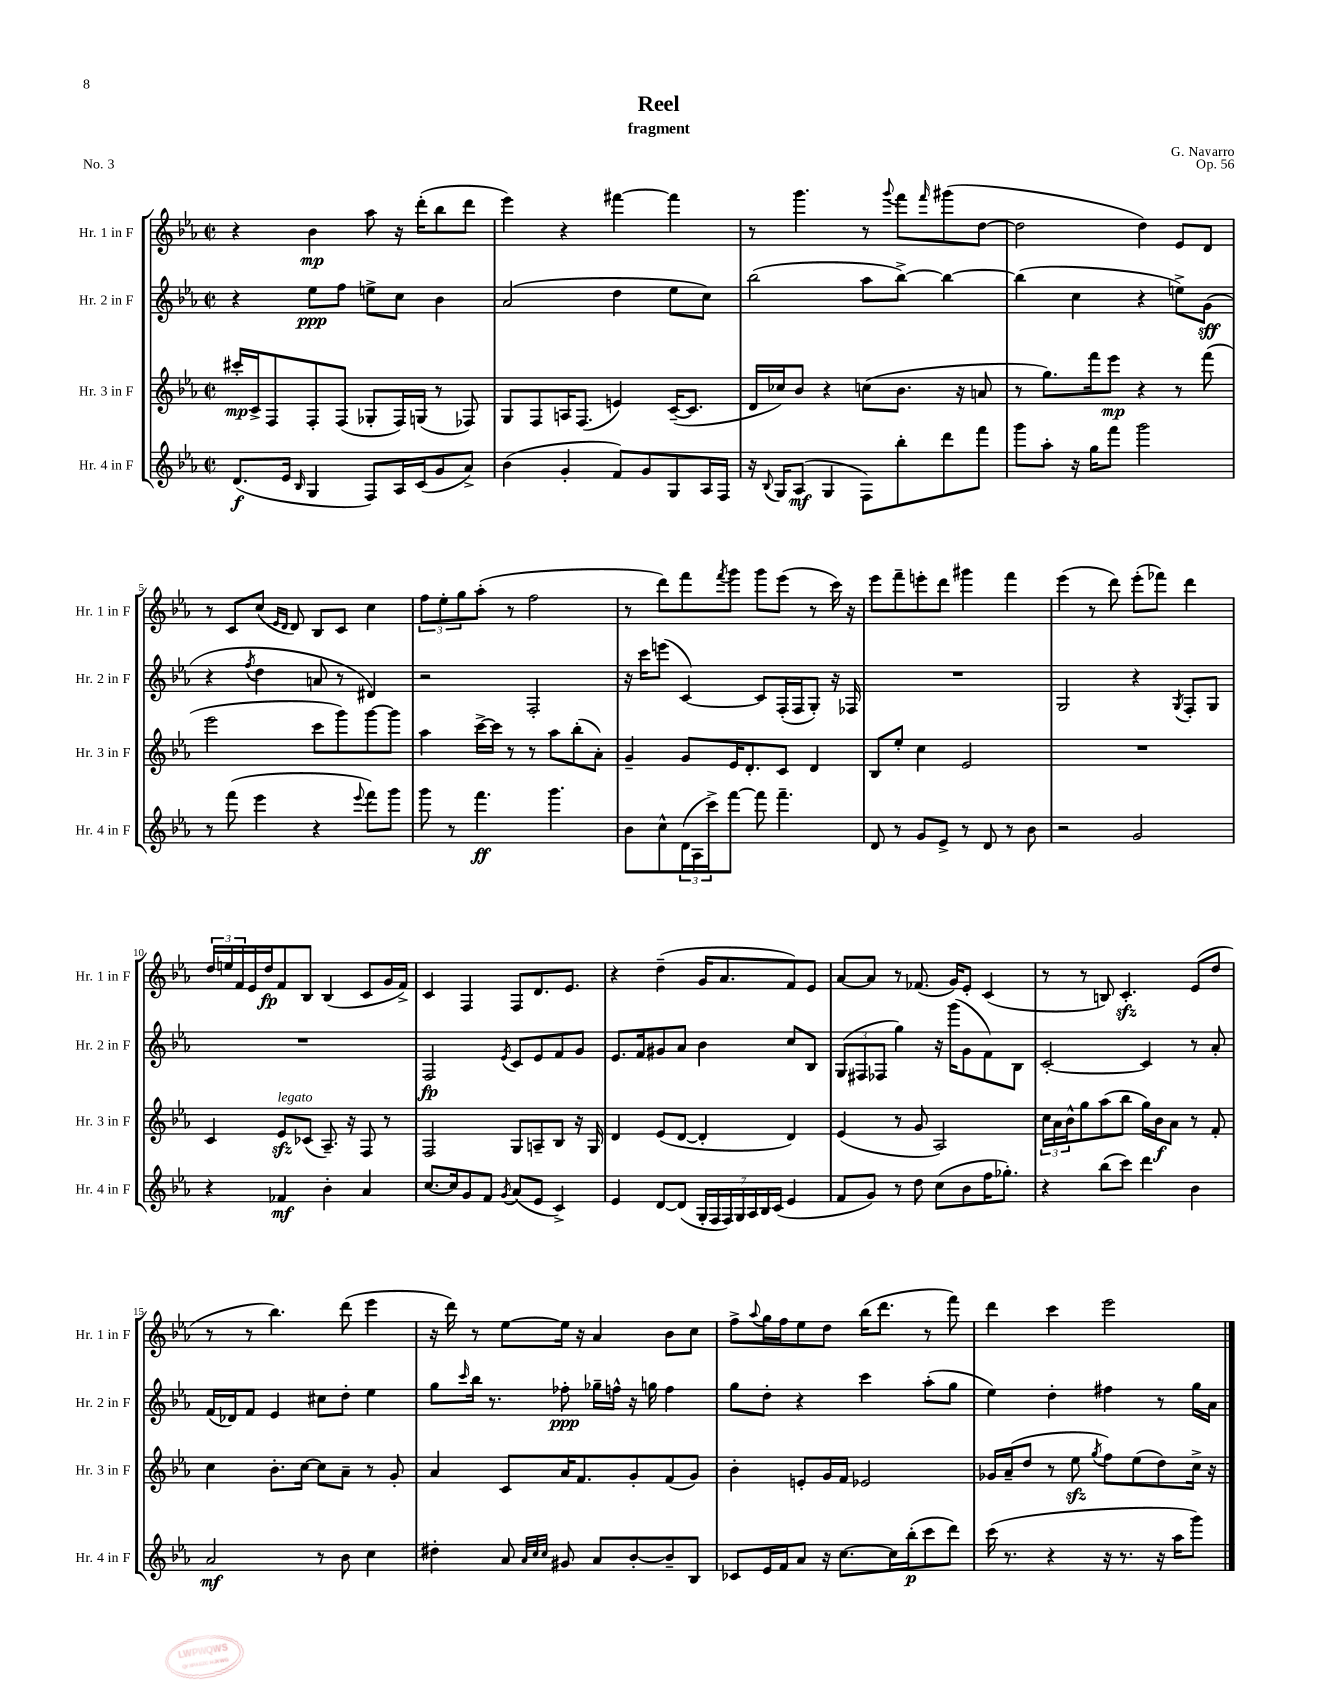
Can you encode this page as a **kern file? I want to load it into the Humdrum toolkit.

**kern	**kern	**kern	**kern
*staff4	*staff3	*staff2	*staff1
*clefG2	*clefG2	*clefG2	*clefG2
*k[b-e-a-]	*k[b-e-a-]	*k[b-e-a-]	*k[b-e-a-]
*M2/2	*M2/2	*M2/2	*M2/2
*met(c|)	*met(c|)	*met(c|)	*met(c|)
(8.d	16ccc#'	4r	4r
.	16c^	.	.
.	8F	.	.
16e-	.	.	.
16qqB-	.	.	.
4G	8F'	8ee-	4b-
.	(8F	8ff	.
8F)	8G-'	8ee^	8aa-
16A-	16F)	8cc	16r
(16c	(16G	.	(16ddd'
8g	8r	4b-	8bb-
8a-^)	8F-)	.	8ddd
=	=	=	=
(4b-	8G	(2a-	4eee-)
.	8F	.	.
4g'	16A	.	4r
.	(8.F	.	.
8f)	4e)	4dd	[4fff#
8g	.	.	.
8G	([16c~	8ee-	4fff#]
.	8.c]	.	.
16A-	.	8cc)	.
16F	.	.	.
=	=	=	=
16r	16d	(2bb-	8r
8qqB-	.	.	.
16G	16cc-)	.	.
(8A-	8b-	.	4.ggg
4G	4r	.	.
8F)	(8cc	8aa-	8r
.	.	.	8qqggg
8bb-'	8.b-	[8bb-^)	8fff
.	.	.	16qqfff
8ddd	.	4bb-_	(8ggg#
.	16r	.	.
8fff	8a	.	[8dd
=	=	=	=
8ggg	8r	(4bb-]	2dd]
8aa-'	8.gg)	.	.
16r	.	4cc	.
16gg	16fff	.	.
8fff	8eee-	.	.
2ggg	4r	4r	4dd)
.	8r	8ee^)	8e-
.	(8fff	(8g	8d
=	=	=	=
8r	2eee-	4r	8r
(8fff	.	.	8c
.	.	8qff	.
4eee-	.	4dd	(8cc
.	.	.	16qqe-
.	.	.	16qqd
.	.	.	8d)
4r	8ccc	8a	8B-
.	8ggg)	8r	8c
8qqeee-	.	.	.
8fff)	[8ggg	4d#)	4cc
8ggg	8ggg]	.	.
=	=	=	=
8ggg	4aa-	2r	12ff
.	.	.	12ee-'
8r	.	.	.
.	.	.	12gg
4.fff	[16ccc^	.	(8aa-'
.	16ccc]	.	.
.	8r	.	8r
.	8r	2F'	2ff
4.ggg	8aa-	.	.
.	(8bb-'	.	.
.	8a-')	.	.
=	=	=	=
8b-	4g~	16r	8r
.	.	16ccc	.
8cc^^	.	(8eee	8ddd)
(24d	8g	[4c)	8fff
24A-	.	.	.
24ccc^)	.	.	.
.	.	.	8qfff
[8fff	16e-	.	8ggg
.	8.d'	.	.
8fff]	.	8c]	8ggg
4.fff~	8c	(16F'	(8eee-
.	.	16F	.
.	4d	8G')	8r
.	.	16r	16ccc)
.	.	16F-	16r
=	=	=	=
8d	8B-	1r	8eee-
8r	8ee-'	.	8fff~
8g	4cc	.	8eee'
8e-^	.	.	8ddd
8r	2e-	.	4ggg#
8d	.	.	.
8r	.	.	4fff
8b-	.	.	.
=	=	=	=
2r	1r	2G	(4eee-
.	.	.	8r
.	.	.	8ddd)
2g	.	4r	(8eee-'
.	.	.	8fff-)
.	.	8qG	.
.	.	8F'	4ddd
.	.	8G	.
=	=	=	=
4r	4c	1r	24dd
.	.	.	24ee
.	.	.	24f
.	.	.	16e-
.	.	.	16dd
4f-	8e-	.	8f
.	(8c-	.	8B-
4b-'	8.A-~)	.	(4B-
.	16r	.	.
4a-	8F	.	8c
.	8r	.	16g
.	.	.	16f^)
=	=	=	=
[8.cc	2F	2F	4c
16cc]	.	.	.
8g	.	.	4F
8f	.	.	.
8qg	.	8qe-	.
(8a-	8G	8c	8F
8e-	8A~	8e-	8.d
4c^)	8B-	8f	.
.	.	.	8.e-
.	16r	8g	.
.	16G	.	.
=	=	=	=
4e-	4d	8.e-	4r
.	.	16f	.
[8d	(8e-	8g#	(4dd~
(8d]	[8d	8a-	.
28G'	4d']	4b-	16g
28F	.	.	.
.	.	.	8.a-
28F)	.	.	.
28G	.	.	.
28A-	.	.	.
28B-	.	.	.
(28c	.	.	.
4e-	4d)	8cc	8f)
.	.	8B-	8e-
=	=	=	=
8f	(4e-	(12G	[8a-
.	.	12F#	.
8g)	.	.	8a-]
.	.	12F-	.
8r	8r	4gg)	8r
8dd	8g	.	(8.f-
(8cc	2A-)	16r	.
.	.	(16ggg	16g)
8b-	.	8g	8e-'
16ff	.	8f)	(4c
8.gg-')	.	.	.
.	.	8B-	.
=	=	=	=
4r	24cc	[2c'	8r
.	24a-	.	.
.	24b-^^	.	.
.	8gg	.	8r
(8bb-	(8aa-	.	8B)
8ccc)	8bb-	.	4.c'
4ddd	16gg)	4c]	.
.	16b-	.	.
.	8a-	.	.
4b-	8r	8r	(8e-
.	8f'	8a-'	8dd
=	=	=	=
2a-	4cc	(16f	8r
.	.	16d-)	.
.	.	8f	8r
.	8.b-'	4e-	4.bb-)
.	[16cc	.	.
8r	8cc]	8cc#	.
8b-	8a-~	8dd'	(8ddd
4cc	8r	4ee-	4eee-
.	8g'	.	.
=	=	=	=
4dd#'	4a-	8gg	16r
.	.	.	16ddd)
.	.	16qqccc	.
.	.	16bb-	8r
.	.	8.r	.
8a-	8c	.	[8ee-
32qqa-	.	.	.
32qqcc	.	.	.
32qqcc	.	.	.
8g#	16a-	8ff-'	16ee-]
.	8.f	.	16r
8a-	.	16gg-~	4a-
.	.	16ff^^	.
[8b-'	8g'	16r	.
.	.	16gg	.
8b-~]	(8f	4ff	8b-
8B-	8g)	.	8cc
=	=	=	=
8c-	4b-'	8gg	8ff^
.	.	.	8qqaa-
16e-	.	8dd'	16gg
16f	.	.	16ff
8a-	8e'	4r	8ee-
16r	16g	.	8dd
[8.cc	16f	.	.
.	2e-	4ccc	(16bb-
.	.	.	8.ddd
16cc]	.	.	.
(16bb-'	.	.	.
8ccc	.	(8aa-'	8r
8ddd)	.	8gg	8fff)
=	=	=	=
(16ccc	16g-	4ee-)	4ddd
8.r	(16a-~	.	.
.	8dd	.	.
4r	8r	4dd'	4ccc
.	8ee-	.	.
.	8qgg	.	.
16r	8ff)	4ff#	2eee-
8.r	.	.	.
.	(8ee-	.	.
16r	8dd)	8r	.
16aa-	.	.	.
8ggg)	16cc^	16gg	.
.	16r	16a-	.
==	==	==	==
*-	*-	*-	*-
